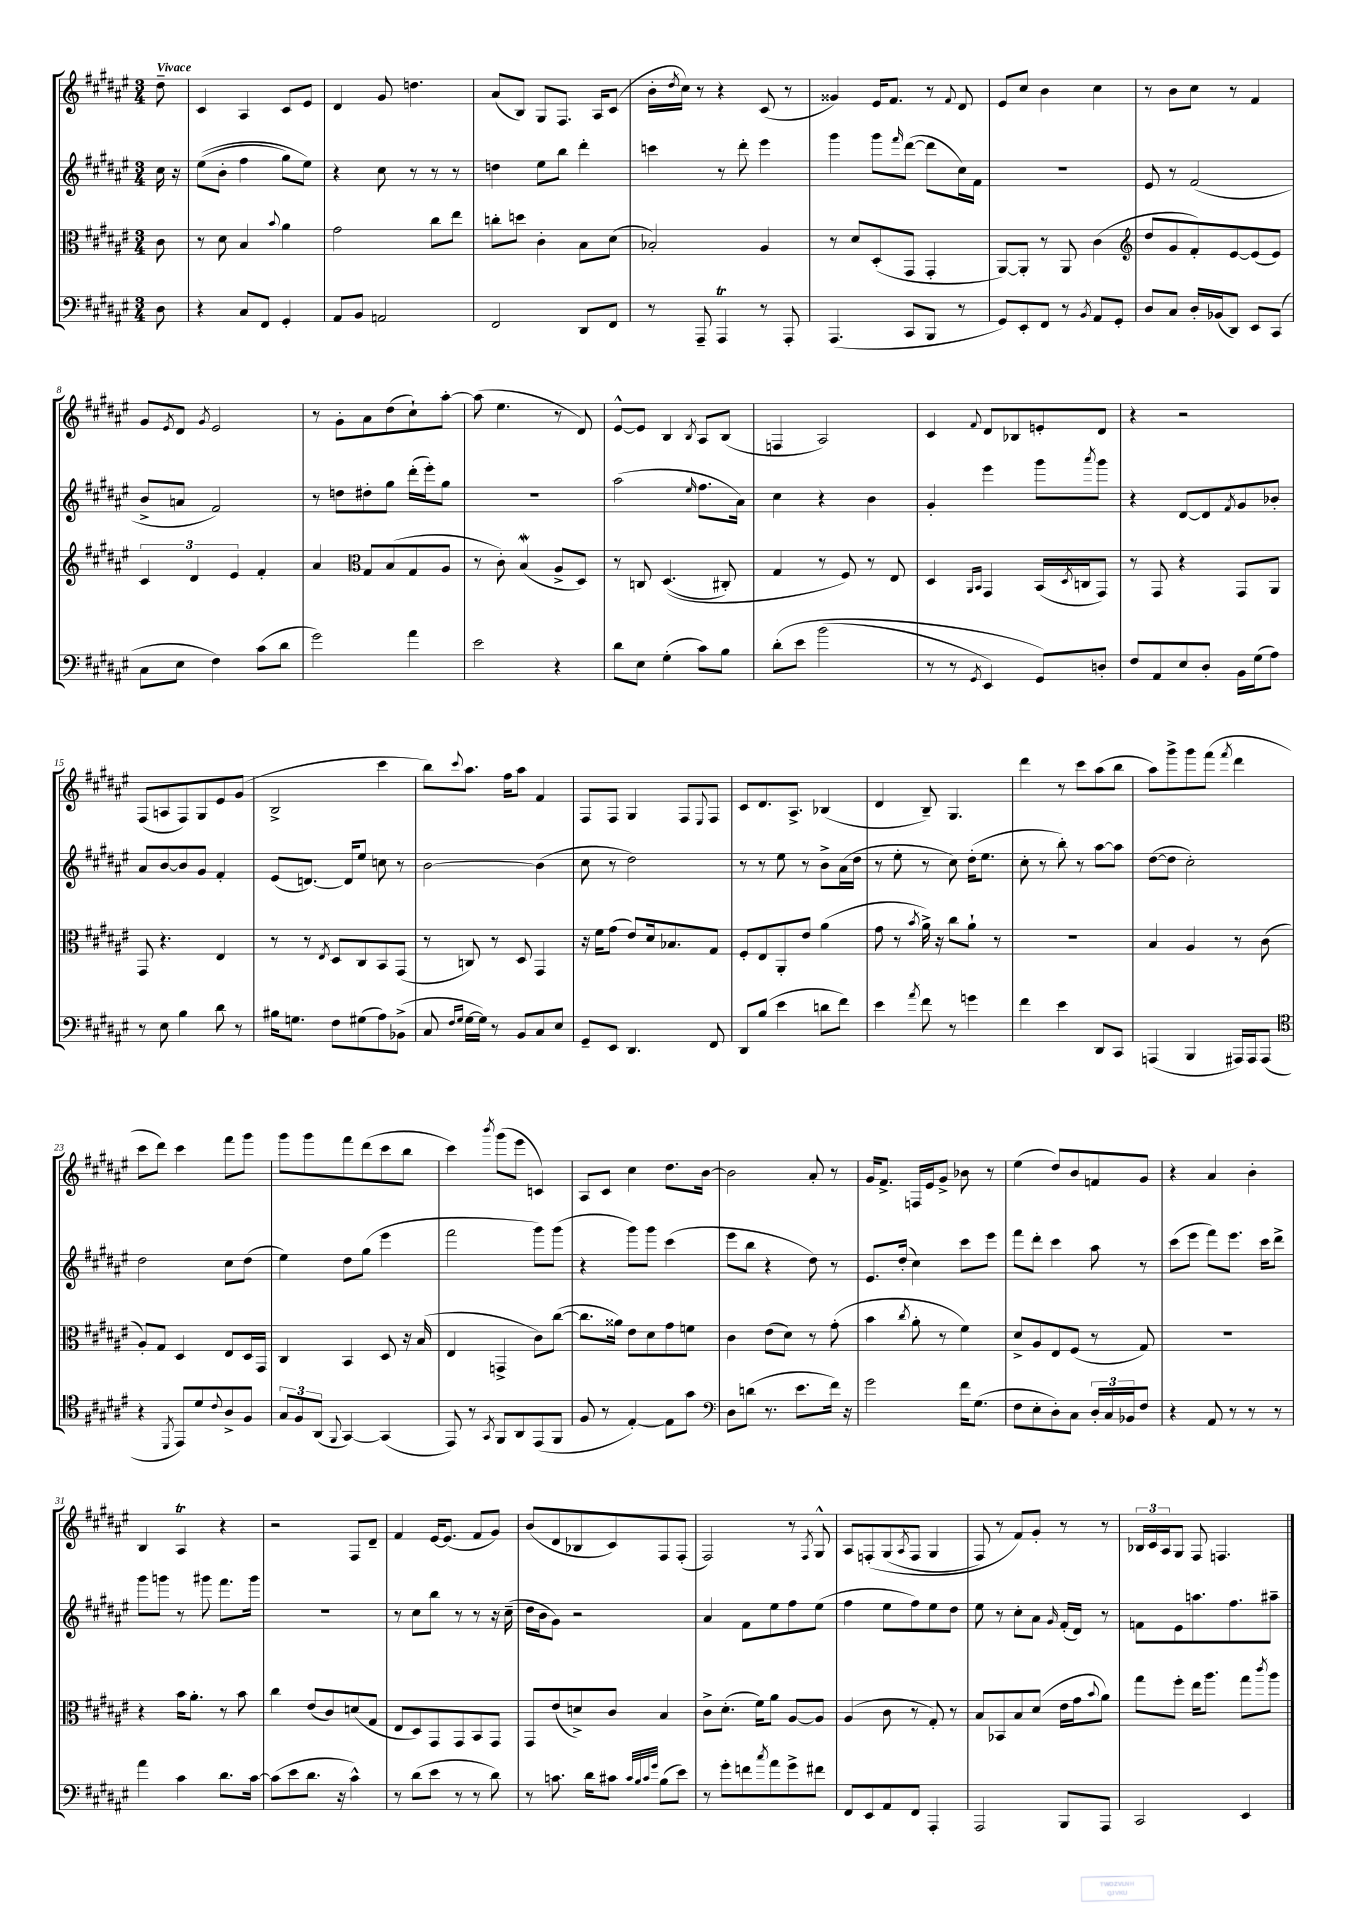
<<
\new StaffGroup <<
\new Staff = "s0" {
    \clef treble \key fis \major \numericTimeSignature \time 3/4 \partial 8 \tempo "Vivace"
    dis''8-- |
    cis'4 ais4 cis'8 eis'8 |
    dis'4 gis'8 d''4. |
    ais'8( b8) gis8 fis8. ais16 cis'8( |
    b'16-. \acciaccatura { dis''8 } cis''16) r8 r4 cis'8( r8 |
    gisis'4) eis'16 fis'8. r8 \appoggiatura { fis'8 } dis'8 |
    eis'8 cis''8 b'4 cis''4 |
    r8 b'8 cis''8 r8 fis'4 |
    gis'8 \acciaccatura { eis'8 } dis'8 \acciaccatura { gis'8 } eis'2 |
    r8 gis'8-. ais'8 dis''8( cis''8-!) ais''8~-. |
    ais''8( eis''4. r8 dis'8) |
    eis'8~-^ eis'8 b4 \acciaccatura { b8 } ais8 b8( |
    f4 ais2) |
    cis'4 \appoggiatura { fis'8 } dis'8 bes8 e'8-. dis'8 |
    r4 r2 |
    fis8( a8 fis8) gis8 eis'8 gis'8( |
    b2-> cis'''4 |
    b''8) \appoggiatura { cis'''8 } ais''8. fis''16 ais''8 fis'4 |
    fis8 fis8 gis4 fis8 \appoggiatura { eis8 } fis8 |
    cis'8 dis'8. ais8.-> bes4( |
    dis'4 b8--) gis4. |
    dis'''4 r8 cis'''8 ais''8( b''8 |
    ais''8) gis'''8-> gis'''8 fis'''8( \acciaccatura { fis'''8 } dis'''4 |
    cis'''8 dis'''8) cis'''4 fis'''8 gis'''8 |
    gis'''8 gis'''8 fis'''8 dis'''8( cis'''8 b''8 |
    cis'''4) \acciaccatura { b'''8 } gis'''8( eis'''8 c'4) |
    ais8 cis'8 cis''4 dis''8. b'16~ |
    b'2 ais'8-. r8 |
    gis'16 fis'8.-> f16 eis'16 gis'8-> bes'8 r8 |
    eis''4( dis''8) b'8 f'8 gis'8 |
    r4 ais'4 b'4-. |
    b4 ais4\trill r4 |
    r2 fis8 dis'8-- |
    fis'4 eis'16~ eis'8.( fis'8 gis'8) |
    b'8( dis'8 bes8 cis'8) fis8 fis8-.( |
    fis2) r8 \acciaccatura { fis8 } gis8-^ |
    ais8 f8-.\( gis8( \acciaccatura { ais8 } f8 gis4 |
    fis8) r8 fis'8\) gis'8-. r8 r8 |
    \tuplet 3/2 { bes16 cis'16 ais16 } gis8 fis8 f4. \bar "|." |
}
\new Staff = "s1" {
    \clef treble \key fis \major \numericTimeSignature \time 3/4 \partial 8
    cis''16 r16 |
    eis''8(\( b'8-. fis''4 gis''8) eis''8\) |
    r4 cis''8 r8 r8 r8 |
    d''4 eis''8 b''8 dis'''4-. |
    c'''4 r8 dis'''8-. eis'''4 |
    gis'''4 gis'''8 \grace { fis'''16 } dis'''8~( dis'''8 cis''16) fis'16 |
    R2. |
    eis'8 r8 fis'2( |
    b'8-> a'8 fis'2) |
    r8 d''8 dis''8-. gis''8 dis'''16-.( eis'''16-.) gis''8 |
    R2. |
    ais''2( \grace { eis''16 } fis''8. ais'16) |
    cis''4 r4 b'4 |
    gis'4-. eis'''4 gis'''8 \acciaccatura { ais'''8 } gis'''8 |
    r4 dis'8~ dis'8 \acciaccatura { fis'8 } gis'8 bes'8-. |
    ais'8 b'8~ b'8 gis'8 fis'4-. |
    eis'8( d'8.~) d'16 eis''8 c''8 r8 |
    b'2~ b'4( |
    cis''8 r8 dis''2) |
    r8 r8 eis''8 r8 b'8-> ais'16( dis''16 |
    r8 eis''8-. r8 cis''8) dis''16-.( eis''8. |
    cis''8-. r8 b''8-.) r8 ais''8~ ais''8 |
    dis''8~( dis''8 cis''2-.) |
    dis''2 cis''8 dis''8( |
    eis''4) dis''8 gis''8( eis'''4 |
    fis'''2 gis'''8) gis'''8( |
    r4 gis'''8) gis'''8 cis'''4( |
    eis'''8 b''8 r4 dis''8) r8 |
    eis'8. dis''16-.( cis''4) cis'''8 eis'''8 |
    fis'''8 dis'''8-. cis'''4 ais''8 r8 |
    cis'''8( eis'''8 fis'''8) eis'''8. cis'''16 dis'''8-> |
    gis'''8 g'''8 r8 gis'''8 fis'''8. gis'''16 |
    R2. |
    r8 cis''8 b''8 r8 r8 r16 cis''16--( |
    dis''16 b'16 gis'8) r2 |
    ais'4 fis'8 eis''8 fis''8 eis''8( |
    fis''4 eis''8 fis''8) eis''8 dis''8 |
    eis''8 r8 cis''8-. ais'8 \grace { gis'16 } fis'16-.( dis'16) r8 |
    f'8 eis'8 a''8. fis''8. ais''8-- \bar "|." |
}
\new Staff = "s2" {
    \clef alto \key fis \major \numericTimeSignature \time 3/4 \partial 8
    cis'8 |
    r8 dis'8 b4 \appoggiatura { b'8 } ais'4 |
    gis'2 cis''8 eis''8 |
    c''8-. d''8 cis'4-. b8 dis'8( |
    bes2-.) ais4 |
    r8 dis'8 dis8-.( gis,8 gis,4-. |
    ais,8~) ais,8-. r8 ais,8 cis'4( |
    \clef treble dis''8 gis'8 fis'8-.) eis'8~ eis'8( eis'8) |
    \tuplet 3/2 { cis'4 dis'4 eis'4 } fis'4-. |
    ais'4 \clef alto gis8 b8( gis8 ais8 |
    r8 cis'8-.) b4\mordent( ais8-> dis8) |
    r8 c8 dis4.(\( cis8-.) |
    gis4 r8 fis8\) r8 eis8 |
    dis4 \grace { ais,16 b,16 } gis,4 b,16( \acciaccatura { dis8 } c16 gis,8) |
    r8 gis,8 r4 gis,8 ais,8 |
    gis,8 r4. eis4 |
    r8 r8 \acciaccatura { eis8 } dis8 cis8 b,8 gis,8( |
    r8 c8) r8 dis8 gis,4 |
    r16 fis'16 gis'8( eis'8) dis'16 bes8. gis8 |
    fis8-. eis8 ais,8-. eis'8 ais'4( |
    gis'8 r8 \acciaccatura { b'8 } ais'16->) r16 cis''8 ais'8-! r8 |
    R2. |
    b4 ais4 r8 cis'8( |
    ais8-.) gis8 dis4 eis8 dis16 gis,16 |
    cis4 b,4 dis8 r16 b16( |
    eis4 g,4-> cis'8) cis''8~( |
    cis''8. aisis'16) eis'8 dis'8 gis'8 f'8 |
    cis'4 eis'8( dis'8) r8 gis'8-.( |
    b'4 \acciaccatura { cis''8 } ais'8-. r8 fis'4) |
    dis'8-> ais8 eis8 fis8( r8 gis8) |
    R2. |
    r4 b'16 ais'8.-. r8 b'8 |
    cis''4 eis'8( cis'8) d'8( gis8 |
    eis8 dis8) gis,8 gis,8 b,8 gis,8 |
    gis,8 eis'8( d'8->) cis'8 b4 |
    cis'8-> dis'8.-.( fis'16) ais'8 ais8~ ais8 |
    ais4( cis'8 r8 gis8-.) r8 |
    b8 bes,8 b8 dis'8( eis'16 gis'16 \appoggiatura { b'8 } ais'8) |
    gis''8 fis''8-. eis''16 ais''8. gis''8 \acciaccatura { cis'''8 } ais''8 \bar "|." |
}
\new Staff = "s3" {
    \clef bass \key fis \major \numericTimeSignature \time 3/4 \partial 8
    dis8 |
    r4 cis8 fis,8 gis,4-. |
    ais,8 b,8 a,2 |
    fis,2 dis,8 fis,8 |
    r8 ais,,8-- ais,,4\trill r8 ais,,8-. |
    ais,,4.( cis,8 b,,8 r8 |
    gis,8) eis,8-. fis,8 r8 \acciaccatura { b,8 } ais,8 gis,8-. |
    dis8 cis8 dis16-. bes,16( dis,8) eis,8 cis,8( |
    cis8 eis8 fis4) cis'8( dis'8 |
    gis'2) ais'4 |
    eis'2 r4 |
    dis'8 eis8 gis4-.( cis'8) b8 |
    dis'8-.\( eis'8 b'2( |
    r8 r8 \acciaccatura { gis,8 } eis,4) gis,8\) d8-. |
    fis8 ais,8 eis8 dis8-. b,16 gis16( ais8) |
    r8 eis8 b4 dis'8 r8 |
    bis16 g8. fis8 gis8( ais8) bes,8->( |
    cis8 \grace { fis16 gis16 } gis16~ gis16) r8 b,8 cis8 eis8 |
    gis,8-- eis,8 dis,4. fis,8 |
    dis,8 b8( eis'4 d'8 fis'8) |
    eis'4 \acciaccatura { ais'8 } fis'8 r8 g'4 |
    fis'4 eis'4 dis,8 cis,8 |
    a,,4( b,,4 ais,,16) ais,,16 ais,,8( |
    \clef tenor r4 \acciaccatura { dis,8 } eis,8) dis'8 \appoggiatura { cis'8 } ais8-> fis8 |
    \tuplet 3/2 { gis8 fis8 ais,8( } \appoggiatura { fis,8 } gis,4~) gis,4( |
    eis,8) r8 \acciaccatura { gis,8 } fis,8 ais,8 eis,8( fis,8 |
    fis8 r8 eis4~-.) eis8 gis'8 |
    \clef bass dis8 d'8( r8. eis'8. fis'16) r16 |
    gis'2 fis'16 gis8.( |
    fis8 eis8-. dis8-.) cis8 \tuplet 3/2 { dis16-. cis16 bes,16 } fis8 |
    r4 ais,8 r8 r8 r8 |
    ais'4 cis'4 dis'8. cis'16~ |
    cis'8( eis'8 dis'8. r16 cis'4-^) |
    r8 dis'8( eis'8 r8 r8 dis'8) |
    r8 c'8. dis'16 cis'8 \grace { cis'32 b32 cis'32 gis'32 } b8( eis'8) |
    r8 gis'8-. f'8 \acciaccatura { cis''8 } ais'8 gis'8-> fis'8 |
    fis,8 eis,8 ais,8 fis,8 ais,,4-. |
    ais,,2 b,,8 ais,,8 |
    cis,2 eis,4 \bar "|." |
}
>>
>>
